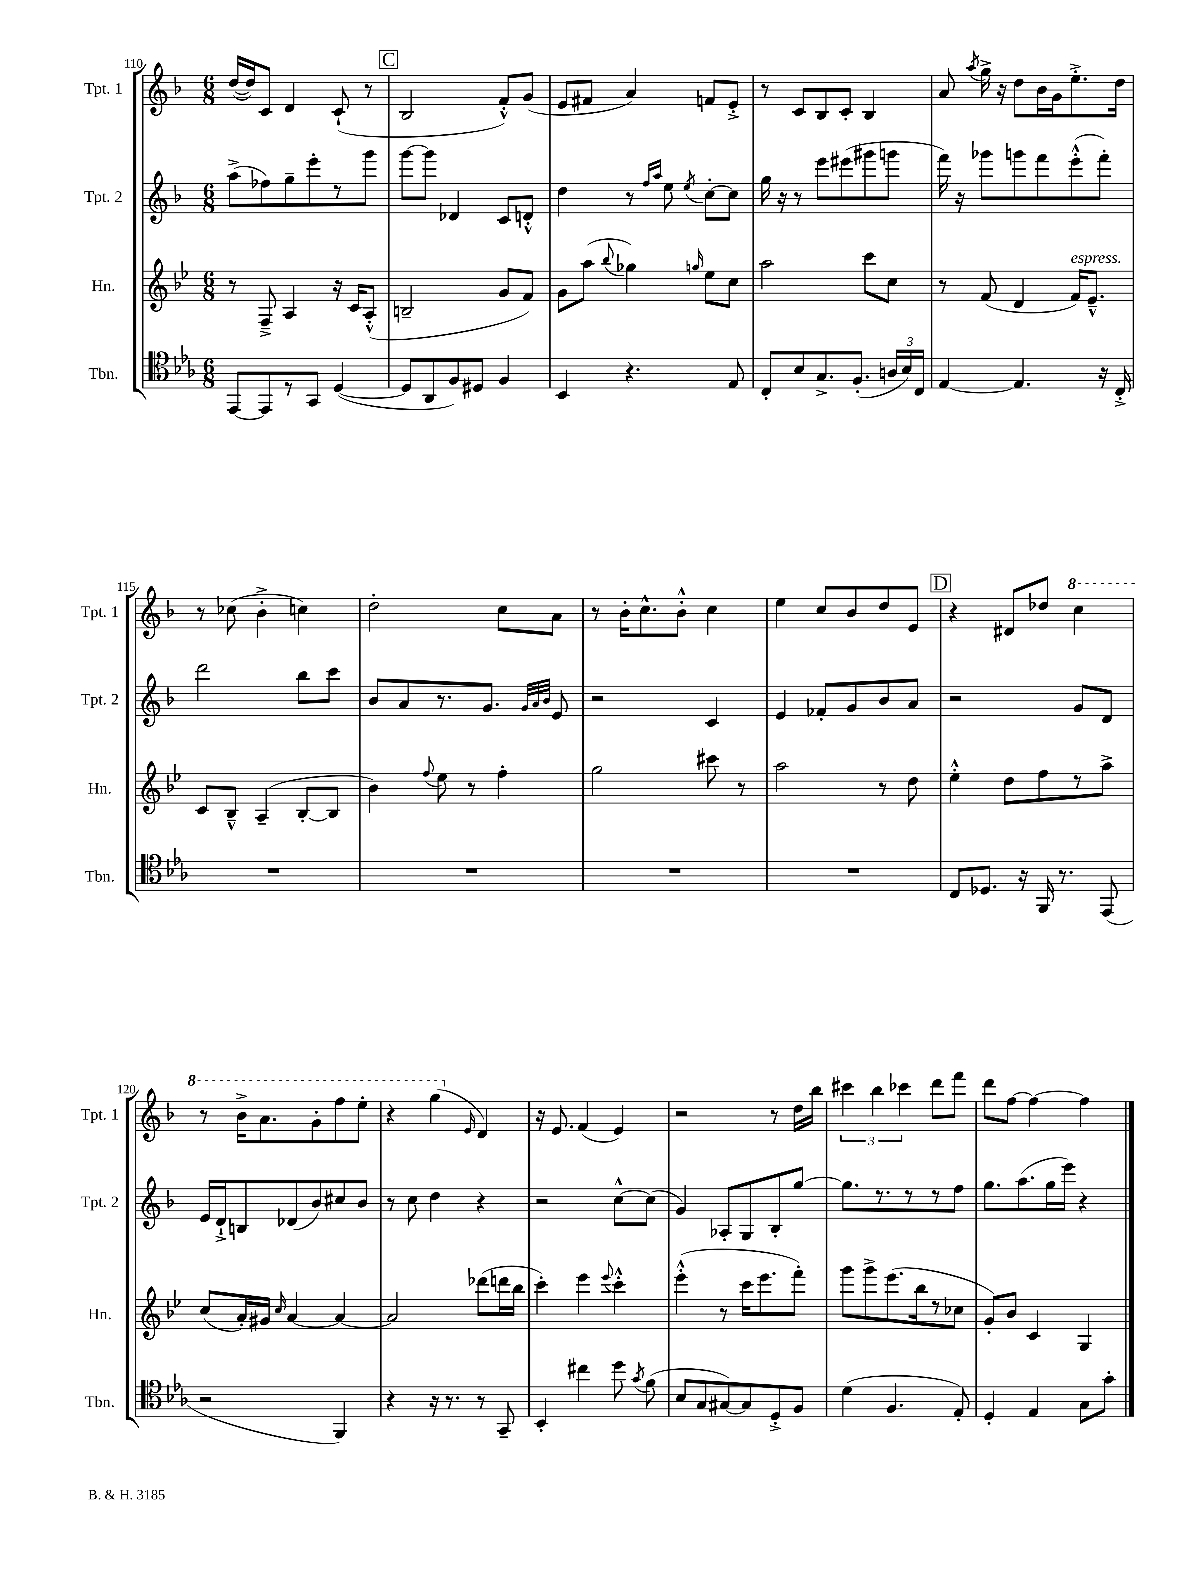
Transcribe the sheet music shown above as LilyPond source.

<<
\new StaffGroup <<
\new Staff = "s0" \with { instrumentName = "Tpt. 1" shortInstrumentName = "Tpt. 1" } {
    \clef treble \key f \major \numericTimeSignature \time 6/8
    \autoBeamOff d''16[~( d''16) c'8] d'4 c'8-!( r8 |
    \mark \markup { \box "C" } bes2 f'8[-.-^) g'8]( |
    e'8[ fis'8] a'4) f'8[ e'8]-.-> |
    r8 c'8[ bes8 c'8]-. bes4 |
    a'8 \acciaccatura { a''8 } g''16-> r16 d''8[ bes'16 g'16 e''8.-.-> d''16] |
    r8 ces''8( bes'4-.-> c''4) |
    d''2-. c''8[ a'8] |
    r8 bes'16[-. c''8.-^ bes'8]-.-^ c''4 |
    e''4 c''8[ bes'8 d''8 e'8] |
    \mark \markup { \box "D" } r4 dis'8[ des''8] \ottava #1 c'''4 |
    r8 bes''16[-> a''8. g''8-. f'''8 e'''8]-. |
    r4 g'''4( \ottava #0 \grace { e'16 } d'4) |
    r16 e'8. f'4( e'4) |
    r2 r8 d''16[ bes''16] |
    \tuplet 3/2 { cis'''4 bes''4 ces'''4 } d'''8[ f'''8] |
    d'''8[ f''8]~ f''4~ f''4 \bar "|." |
}
\new Staff = "s1" \with { instrumentName = "Tpt. 2" shortInstrumentName = "Tpt. 2" } {
    \clef treble \key f \major \numericTimeSignature \time 6/8
    \autoBeamOff a''8[->( fes''8) g''8-- e'''8-. r8 g'''8] |
    \mark \markup { \box "C" } g'''8[~ g'''8] des'4 c'8[ d'8]-.-^ |
    d''4 r8 \grace { f''16[ a''16] } e''8 \acciaccatura { e''8 } c''8[~-. c''8] |
    g''16 r16 r8 e'''8[ eis'''8( gis'''8 g'''8] |
    f'''16) r16 ges'''8[ g'''8 f'''8 e'''8-.-^( f'''8]-.) |
    d'''2 bes''8[ c'''8] |
    bes'8[ a'8 r8. g'8.] \grace { g'32[ a'32 bes'32] } e'8 |
    r2 c'4 |
    e'4 fes'8[-. g'8 bes'8 a'8] |
    \mark \markup { \box "D" } r2 g'8[ d'8] |
    e'16[ d'16-!-> b8 des'8( bes'8) cis''8 bes'8] |
    r8 c''8 d''4 r4 |
    r2 c''8[~-^ c''8]( |
    g'4) aes8[-. g8 bes8-. g''8]~ |
    g''8.[ r8. r8 r8 f''8] |
    g''8.[ a''8.( g''16 e'''16]) r4 \bar "|." |
}
\new Staff = "s2" \with { instrumentName = "Hn." shortInstrumentName = "Hn." } {
    \clef treble \key bes \major \numericTimeSignature \time 6/8
    \autoBeamOff r8 f8---> a4 r16 c'16[ a8]-.-^( |
    \mark \markup { \box "C" } b2-- g'8[ f'8]) |
    g'8[ a''8]( \appoggiatura { bes''8 } ges''4) \grace { g''16 } ees''8[ c''8] |
    a''2 c'''8[ c''8] |
    r8 f'8( d'4 f'16[^\markup { \italic "espress." }) ees'8.]---^ |
    c'8[ bes8]---^ a4--( bes8[~-. bes8] |
    bes'4) \appoggiatura { f''8 } ees''8 r8 f''4-. |
    g''2 cis'''8 r8 |
    a''2 r8 d''8 |
    \mark \markup { \box "D" } ees''4-.-^ d''8[ f''8 r8 a''8]-> |
    c''8[( a'16-.) gis'16] \grace { c''16 } a'4~ a'4~ |
    a'2 des'''8[( d'''16 bes''16] |
    c'''4-.) ees'''4 \appoggiatura { ees'''8 } c'''4-.-^ |
    ees'''4-.-^( r8 c'''16[ ees'''8. f'''8]-.) |
    g'''8[ g'''8-> ees'''8.( bes''16 r8 ces''8] |
    g'8[-.) bes'8] c'4 g4 \bar "|." |
}
\new Staff = "s3" \with { instrumentName = "Tbn." shortInstrumentName = "Tbn." } {
    \clef tenor \key ees \major \numericTimeSignature \time 6/8
    \autoBeamOff ees,8[~ ees,8 r8 g,8] d4~( |
    \mark \markup { \box "C" } d8[ aes,8 f8) dis8] f4 |
    bes,4 r4. ees8 |
    c8[-. bes8 g8.-> f8.]-.( \tuplet 3/2 { a16[ bes16) c16] } |
    ees4~ ees4. r16 c16-.-> |
    R2. |
    R2. |
    R2. |
    R2. |
    \mark \markup { \box "D" } c8[ des8.] r16 f,16 r8. ees,8( |
    r2 f,4) |
    r4 r16 r8. r8 g,8-- |
    bes,4-. cis''4 d''8 \acciaccatura { g'8 } f'8( |
    bes8[ g8 gis8~) gis8 d8-.-> f8] |
    d'4( f4. ees8-.) |
    d4-. ees4 g8[ g'8]-. \bar "|." |
}
>>
>>
\layout { \context { \Score currentBarNumber = #110 } }
